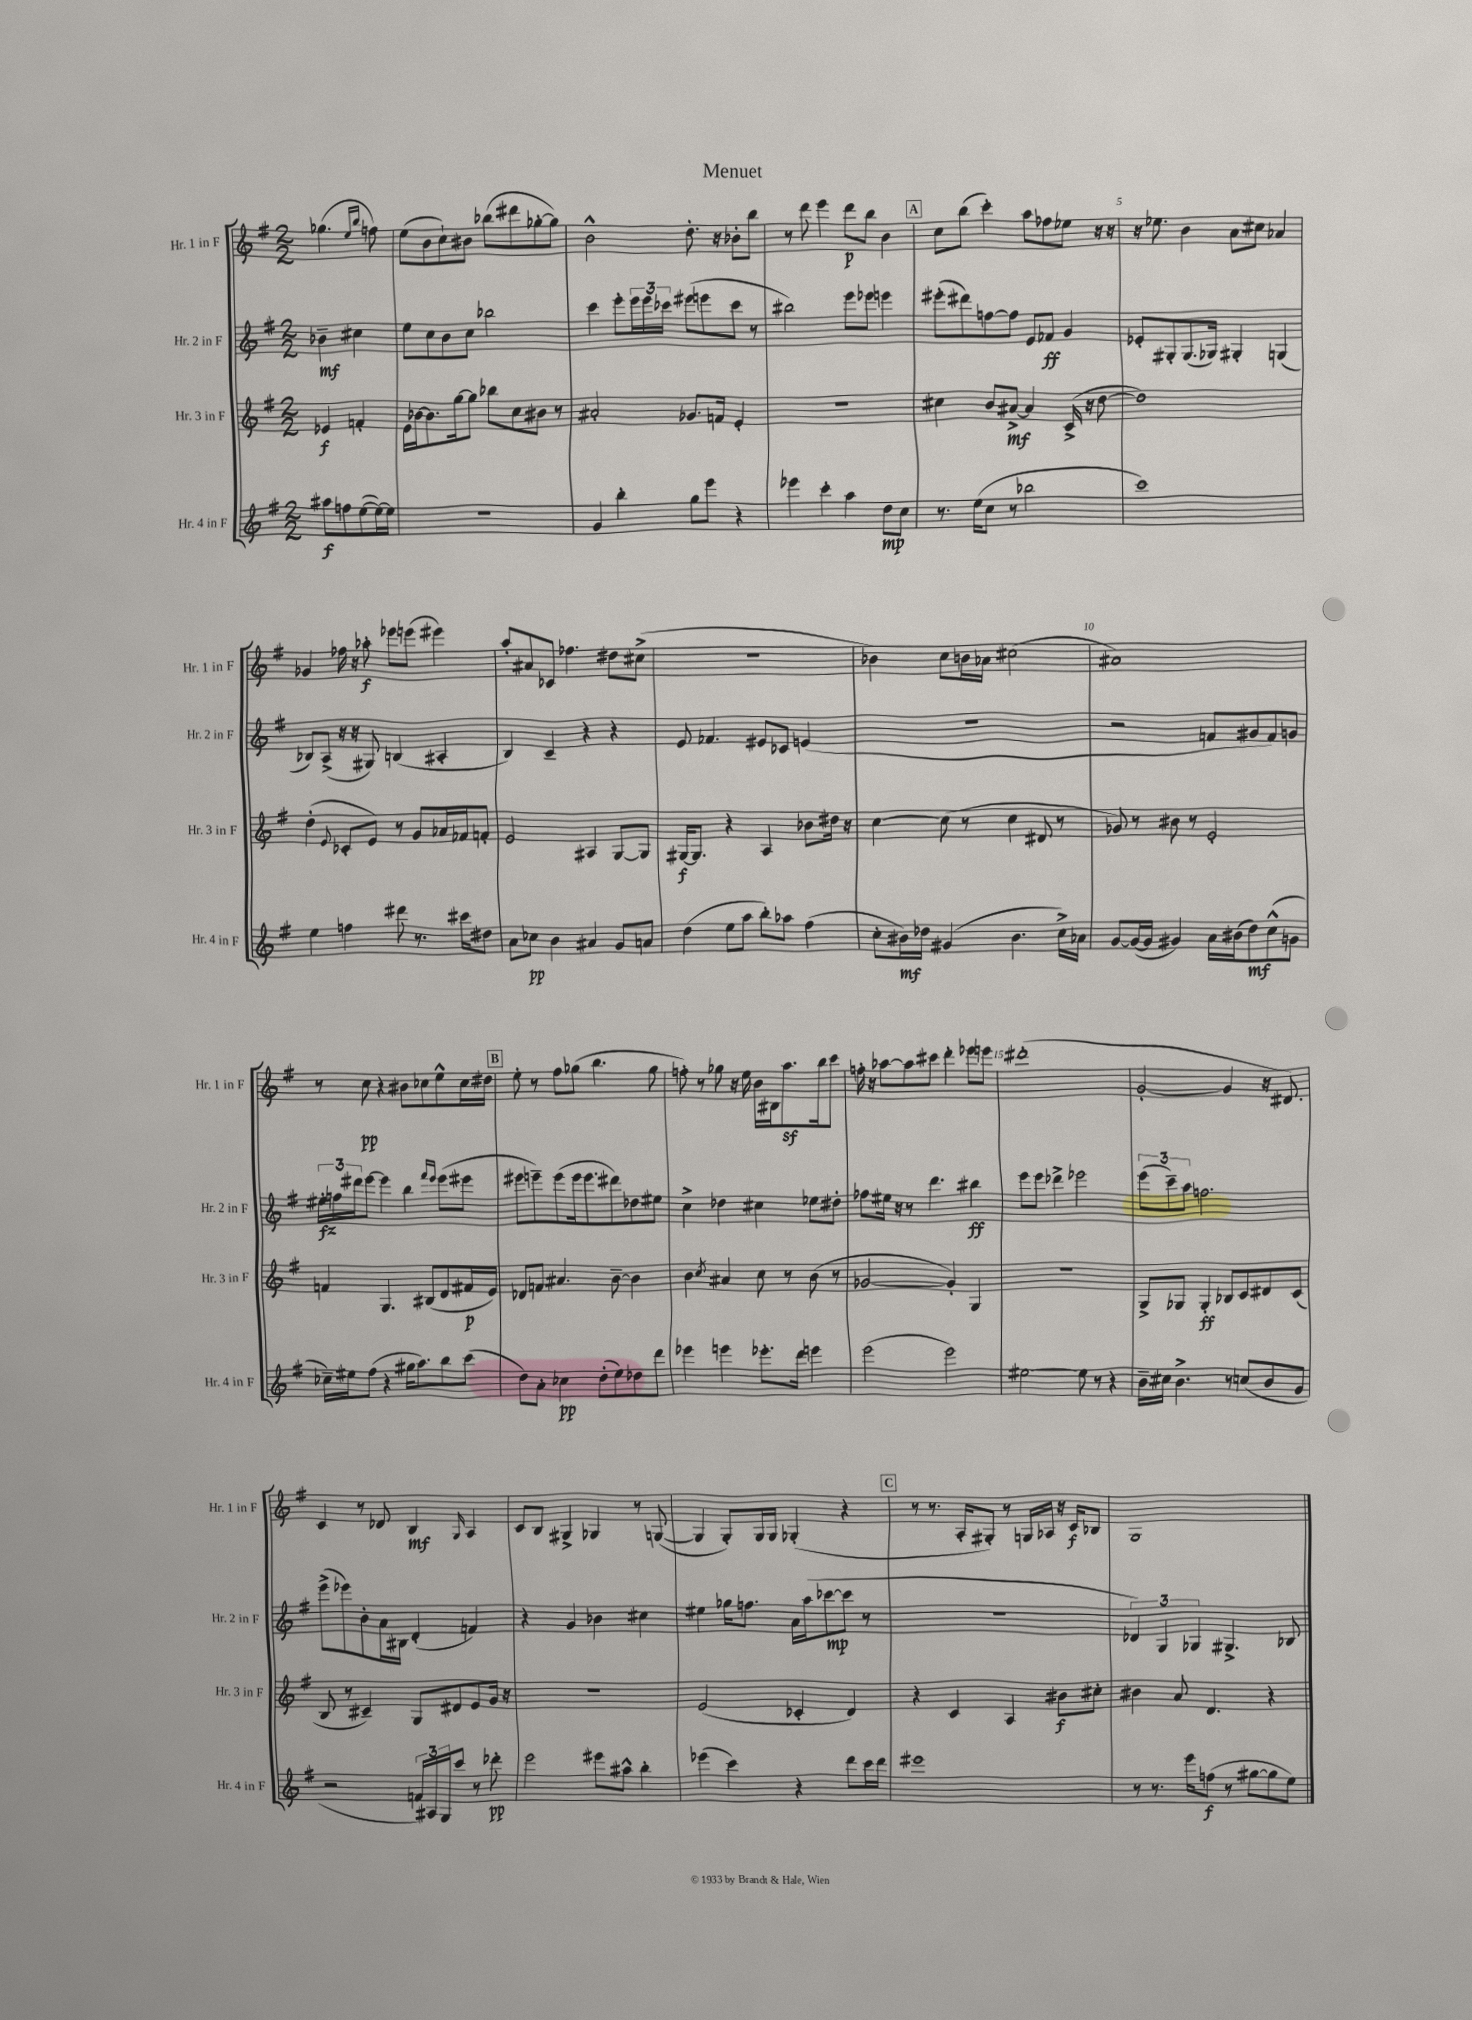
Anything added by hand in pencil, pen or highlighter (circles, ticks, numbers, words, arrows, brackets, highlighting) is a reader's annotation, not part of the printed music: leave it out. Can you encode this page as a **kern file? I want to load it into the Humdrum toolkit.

**kern	**dynam	**kern	**dynam	**kern	**dynam	**kern	**dynam
*part4	*part4	*part3	*part3	*part2	*part2	*part1	*part1
*staff4	*staff4	*staff3	*staff3	*staff2	*staff2	*staff1	*staff1
*I"Hr. 4 in F	*	*I"Hr. 3 in F	*	*I"Hr. 2 in F	*	*I"Hr. 1 in F	*
*I'Hr. 4 in F	*	*I'Hr. 3 in F	*	*I'Hr. 2 in F	*	*I'Hr. 1 in F	*
*clefG2	*	*clefG2	*	*clefG2	*	*clefG2	*
*k[f#]	*	*k[f#]	*	*k[f#]	*	*k[f#]	*
*M2/2	*	*M2/2	*	*M2/2	*	*M2/2	*
=	=	=	=	=	=	=	=
8aa#X\L	f	4e-X/	f	4b-X~\	mf	(4.gg-X\	.
8ffn\	.	.	.	.	.	.	.
([8ee\	.	4fn'/	.	4cc#X\	.	.	.
.	.	.	.	.	.	16qqee/LL	.
.	.	.	.	.	.	16qqbb/JJ	.
16ee\L_)	.	.	.	.	.	8ffn\)	.
16ee\JJ]	.	.	.	.	.	.	.
=1	=1	=1	=1	=1	=1	=1	=1
1r	.	16e\LL	.	8ee\L	.	(8ee\L	.
.	.	[16b-X\J	.	.	.	.	.
.	.	8.b-\]	.	8cc\	.	8b\	.
.	.	.	.	8b\	.	8cc`\)	.
.	.	[16gg\k	.	.	.	.	.
.	.	8gg\J]	.	8cc\J	.	8b#X\J	.
.	.	8bb-X\L	.	2bb-X\	.	(8bb-X\L	.
.	.	8cc\	.	.	.	8ddd#X\	.
.	.	8b#X\J	.	.	.	[8gg-X'\	.
.	.	8r	.	.	.	8gg-\J])	.
=2	=2	=2	=2	=2	=2	=2	=2
4g/	.	2a#X'/	.	4ccc\	.	2b^^\	.
4bb'\	.	.	.	8eee'\L	.	.	.
.	.	.	.	24eee\L	.	.	.
.	.	.	.	24eee\	.	.	.
.	.	.	.	24ccc-X\JJ	.	.	.
8gg\L	.	8.g-X/L	.	(8eee#X\L	.	8.dd'\	.
8eee\J	.	.	.	8eeen\	.	.	.
.	.	16fn/Jk	.	.	.	16r	.
4r	.	4e'/	.	8ccc-\J	.	8b-X'\L	.
.	.	.	.	8r	.	8bb\J	.
=3	=3	=3	=3	=3	=3	=3	=3
4eee-X\	.	1r	.	2bb#X\)	.	8r	.
.	.	.	.	.	.	8ddd\	.
4ccc'\	.	.	.	.	.	4eee\	.
4aa\	.	.	.	8eee\L	.	8ddd\L	p
.	.	.	.	8eee-X\J	.	8bb\J	.
8dd\L	mp	.	.	4eeen\	.	4b\	.
8cc\J	.	.	.	.	.	.	.
!!LO:REH:place=s1:t=A
=4	=4	=4	=4	=4	=4	=4	=4
8.r	.	4cc#X\	.	(8eee#X'\L	.	8cc\L	.
.	.	.	.	8ddd#X\)	.	(8bb\J	.
(16ee\KL	.	.	.	.	.	.	.
8cc\J	.	8b/L	.	[8ffn\	.	4ccc'\)	.
8r	.	[8a#X^/J	mf	8ff\J]	.	.	.
2bb-X\	.	4a#/]	.	8e/L	.	8aa\L	.
.	.	.	.	8f-X/J	ff	8ff-X\	.
.	.	(16c^/	.	4g/	.	8ee-X\J	.
.	.	16r	.	.	.	.	.
.	.	[8dd\	.	.	.	16r	.
.	.	.	.	.	.	16r	.
=5	=5	=5	=5	=5	=5	=5	=5
1ccc)	.	1dd])	.	8e-X'/L	.	16r	.
.	.	.	.	.	.	8.ee-X\	.
.	.	.	.	8G#X'/	.	.	.
.	.	.	.	(8.G#/	.	4b\	.
.	.	.	.	16G-X/Jk)	.	.	.
.	.	.	.	4G#X'/	.	8a\L	.
.	.	.	.	.	.	8cc#X\J	.
.	.	.	.	(4Gn/	.	4a-X/	.
!!LO:LB:g=z
=6	=6	=6	=6	=6	=6	=6	=6
4ee\	.	(4dd'\	.	8B-X/L)	.	4g-X/	.
.	.	.	.	(8A^/J	.	.	.
.	.	8qqe/	.	.	.	.	.
4ffn\	.	8c-X'/L	.	16r	.	16ff-X\	.
.	.	.	.	16r	.	16r	.
.	.	8e/J)	.	8G#X/)	.	8aa-X'\	f
8ddd#X\	.	8r	.	(4Bn/	.	8eee-X\L	.
8.r	.	8g/L	.	.	.	(8eeen\J	.
.	.	16a-X/L	.	4A#X'/	.	4eee#X\)	.
16ccc#X\KL	.	16f-X/J	.	.	.	.	.
8dd#X\J	.	8fn'/J	.	.	.	.	.
=7	=7	=7	=7	=7	=7	=7	=7
8a\L	.	2e/	.	4B/)	.	8aa'/L	.
8cc-X\J	pp	.	.	.	.	8a#X/	.
4b\	.	.	.	4c~/	.	8c-X/J	.
.	.	.	.	.	.	4.ff-X\	.
4a#X/	.	4A#X/	.	4r	.	.	.
8g/L	.	[8G/L	.	4r	.	8dd#X\L	.
8an/J	.	8G/J]	.	.	.	(8cc#X^\J	.
=8	=8	=8	=8	=8	=8	=8	=8
(4dd\	.	[16G#X/KL	f	8e/	.	1r	.
.	.	8.G#/J]	.	.	.	.	.
.	.	.	.	4.f-X/	.	.	.
8ee\L	.	4r	.	.	.	.	.
8aa\J	.	.	.	.	.	.	.
8bb'\L)	.	4A/	.	8e#X/L	.	.	.
8aa-X\J	.	.	.	8c-X/J	.	.	.
(4ff#\	.	8b-X\L	.	(4en/	.	.	.
.	.	16dd#X\Jk	.	.	.	.	.
.	.	16r	.	.	.	.	.
=9	=9	=9	=9	=9	=9	=9	=9
8cc'\L	.	[4cc\	.	1r	.	4b-X\)	.
16b#X\L)	mf	.	.	.	.	.	.
16dd-X\JJ	.	.	.	.	.	.	.
(4g#X/	.	(8cc\]	.	.	.	8cc\L	.
.	.	8r	.	.	.	16bn\L	.
.	.	.	.	.	.	16a-X\JJ	.
4.b#\	.	4cc\	.	.	.	(2cc#X\	.
.	.	8d#X/	.	.	.	.	.
16cc^\LL)	.	8r	.	.	.	.	.
16a-X\JJ	.	.	.	.	.	.	.
=10	=10	=10	=10	=10	=10	=10	=10
[8g/L	.	8g-X/)	.	2r	.	1a#X)	.
(16g/L_	.	8r	.	.	.	.	.
16g/JJ]	.	.	.	.	.	.	.
4g#X/)	.	8b#X\	.	.	.	.	.
.	.	8r	.	.	.	.	.
16a\LL	.	2e'/	.	8fn/L	.	.	.
(16b#X\J	.	.	.	.	.	.	.
8dd\)	mf	.	.	8g#X/	.	.	.
(8cc^^\	.	.	.	8f/)	.	.	.
8gn\J	.	.	.	8gn/J	.	.	.
!!LO:LB:g=z
=11	=11	=11	=11	=11	=11	=11	=11
16cc-X~\LL)	.	4fn/	.	24ee#X'\LL	fz	8r	.
.	.	.	.	24ffn\	.	.	.
16ee#X\J	.	.	.	.	.	.	.
.	.	.	.	24ddd#X\J	.	.	.
(8ff#\J	.	.	.	[8eee\J	.	8cc\	pp
4r	.	4.G/	.	4eee\]	.	4r	.
16gg#X\KL	.	.	.	4bb\	.	8b#X\L	.
8.aa\)	.	.	.	.	.	.	.
.	.	(8B#X/L	.	.	.	8cc-X\	.
.	.	.	.	16qqfff#/LL	.	.	.
.	.	.	.	16qqeee/JJ	.	.	.
8bb\	.	8d/	.	(8eee\L	.	8ee^^\	.
(8ccc\J	.	16f#X/L	p	8eee#X\J	.	16cc-\L	.
.	.	16e/JJ)	.	.	.	16dd#X\JJ	.
!!LO:REH:place=s1:t=B
=12	=12	=12	=12	=12	=12	=12	=12
8dd\L)	.	8d-X/L	.	8eee#X\L	.	8ee'\	.
8a'\J	.	8fn/J	.	8eeen~\)	.	8r	.
4cc-X\	pp	4.a#X/	.	(8eee\	.	8ff#\L	.
.	.	.	.	16eee\k	.	(8gg-X\J	.
.	.	.	.	8.eee\	.	.	.
(8dd'\L	.	.	.	.	.	4.bb\	.
8ee\)	.	[8b~\	.	8ddd#X\)	.	.	.
8dd-X\	.	4b\]	.	8dd-X\	.	.	.
8ddd\J	.	.	.	8ee#X\J	.	8gg-\	.
=13	=13	=13	=13	=13	=13	=13	=13
4eee-X\	.	4b\	.	4cc^\	.	8ffn'\)	.
.	.	.	.	.	.	8r	.
.	.	8qcc/	.	.	.	.	.
4eeen\	.	4a#X/	.	4dd-X\	.	8gg-X\	.
.	.	.	.	.	.	16r	.
.	.	.	.	.	.	16ee\	.
8.eee-X'\L	.	8cc\	.	4cc#X\	.	16b\LL	.
.	.	.	.	.	.	16B#X\J	.
.	.	8r	.	.	.	8.aaz\	.
16ddd\Jk	.	.	.	.	.	.	.
4eeen\	.	(8b\	.	8ee-X\L	.	.	.
.	.	.	.	.	.	16bb\k	.
.	.	8r	.	8dd#X'\J	.	8ccc\J	.
=14	=14	=14	=14	=14	=14	=14	=14
(2eee\	.	[2g-X/	.	8ff-X\L	.	16ffn'\	.
.	.	.	.	.	.	16r	.
.	.	.	.	16ee#X\Jk	.	[8aa-X\L	.
.	.	.	.	16r	.	.	.
.	.	.	.	8r	.	8aa-\]	.
.	.	.	.	4.ddd\	.	8ccc#X\J	.
2eee\)	.	4g-'/])	.	.	.	4ddd'\	.
.	.	4G/	.	4bb#X\	ff	8eee-X\L	.
.	.	.	.	.	.	8eeen\J	.
=15	=15	=15	=15	=15	=15	=15	=15
[2ee#X\	.	1r	.	8eee\L	.	(1ddd#X'	.
.	.	.	.	8eee\J	.	.	.
.	.	.	.	4ddd-X^\	.	.	.
8ee#\]	.	.	.	2eee-X\	.	.	.
8r	.	.	.	.	.	.	.
4r	.	.	.	.	.	.	.
=16	=16	=16	=16	=16	=16	=16	=16
16b~\LL	.	8G^/L	.	(12eee\L	.	[2g'/	.
16cc#X\JJ	.	.	.	.	.	.	.
.	.	.	.	12ccc~\)	.	.	.
4.b^\	.	8G-X/J	.	.	.	.	.
.	.	.	.	12aa\J	.	.	.
.	.	4G-'/	ff	2.ffn\	.	.	.
8r	.	8B-X/L	.	.	.	4g/]	.
(8ccn/L	.	8c/	.	.	.	.	.
8b/	.	8d#X/	.	.	.	16r	.
.	.	.	.	.	.	8.d#X/)	.
8g/J	.	(8c/J	.	.	.	.	.
!!LO:LB:g=z
=17	=17	=17	=17	=17	=17	=17	=17
2r	.	8B/	.	(8eee^\L	.	4c/	.
.	.	8r	.	8eee-X\)	.	.	.
.	.	4c#X~/)	.	8b'\	.	8r	.
.	.	.	.	16a\L	.	8d-X/	.
.	.	.	.	16B#X\JJ	.	.	.
24fn/LL)	.	8G/L	.	(4d'/	.	4B/	mf
24A#X/	.	.	.	.	.	.	.
24G/J	.	.	.	.	.	.	.
8ccc/J	.	8d#X/	.	.	.	.	.
.	.	.	.	.	.	16qqG/	.
8r	.	8e/	.	4fn/)	.	4A/	.
8ddd-X'\	pp	16g/Jk	.	.	.	.	.
.	.	16r	.	.	.	.	.
=18	=18	=18	=18	=18	=18	=18	=18
2eee\	.	1r	.	4r	.	8c/L	.
.	.	.	.	.	.	8B/J	.
.	.	.	.	4g/	.	4G#X^/	.
8eee#X\L	.	.	.	4b-X\	.	4G-X/	.
8aa#X^^\J	.	.	.	.	.	.	.
4bb'\	.	.	.	4cc#X\	.	8r	.
.	.	.	.	.	.	([8Gn/	.
=19	=19	=19	=19	=19	=19	=19	=19
(4eee-X\	.	(2e/	.	4ee#X\	.	4G/]	.
4ccc\)	.	.	.	16gg-X\KL	.	8G'/L)	.
.	.	.	.	8.ffn\J	.	.	.
.	.	.	.	.	.	16G/L	.
.	.	.	.	.	.	16G/JJ	.
4r	.	4c-X'/	.	16a\LL	.	(4G-X'/	.
.	.	.	.	(16aa\J	.	.	.
.	.	.	.	[8ccc-X\	mp	.	.
8ddd\L	.	4d/)	.	8ccc-\J]	.	4r	.
16ccc\L	.	.	.	8r	.	.	.
16ddd\JJ	.	.	.	.	.	.	.
!!LO:REH:place=s1:t=C
=20	=20	=20	=20	=20	=20	=20	=20
1eee#X	.	4r	.	1r	.	8r	.
.	.	.	.	.	.	8.r	.
.	.	4c/	.	.	.	.	.
.	.	.	.	.	.	16A'/KL	.
.	.	.	.	.	.	8G#X'/J)	.
.	.	4A/	.	.	.	8r	.
.	.	.	.	.	.	16Gn/LL	.
.	.	.	.	.	.	16A-X/JJ	.
.	.	8b#X\L	f	.	.	16r	.
.	.	.	.	.	.	16c/KL	f
.	.	8cc#X'\J	.	.	.	8B-X/J	.
=21	=21	=21	=21	=21	=21	=21	=21
8r	.	4b#X\	.	6d-X/)	.	1G	.
8.r	.	.	.	.	.	.	.
.	.	.	.	6G/	.	.	.
.	.	8a/	.	.	.	.	.
16eee\KL	.	.	.	.	.	.	.
.	.	.	.	6G-X/	.	.	.
(8ffn\J	f	4.d/	.	.	.	.	.
8r	.	.	.	4.G#X^/	.	.	.
[8gg#X\L	.	.	.	.	.	.	.
8gg#\]	.	4r	.	.	.	.	.
8ee\J)	.	.	.	8B-X/	.	.	.
==	==	==	==	==	==	==	==
*-	*-	*-	*-	*-	*-	*-	*-
